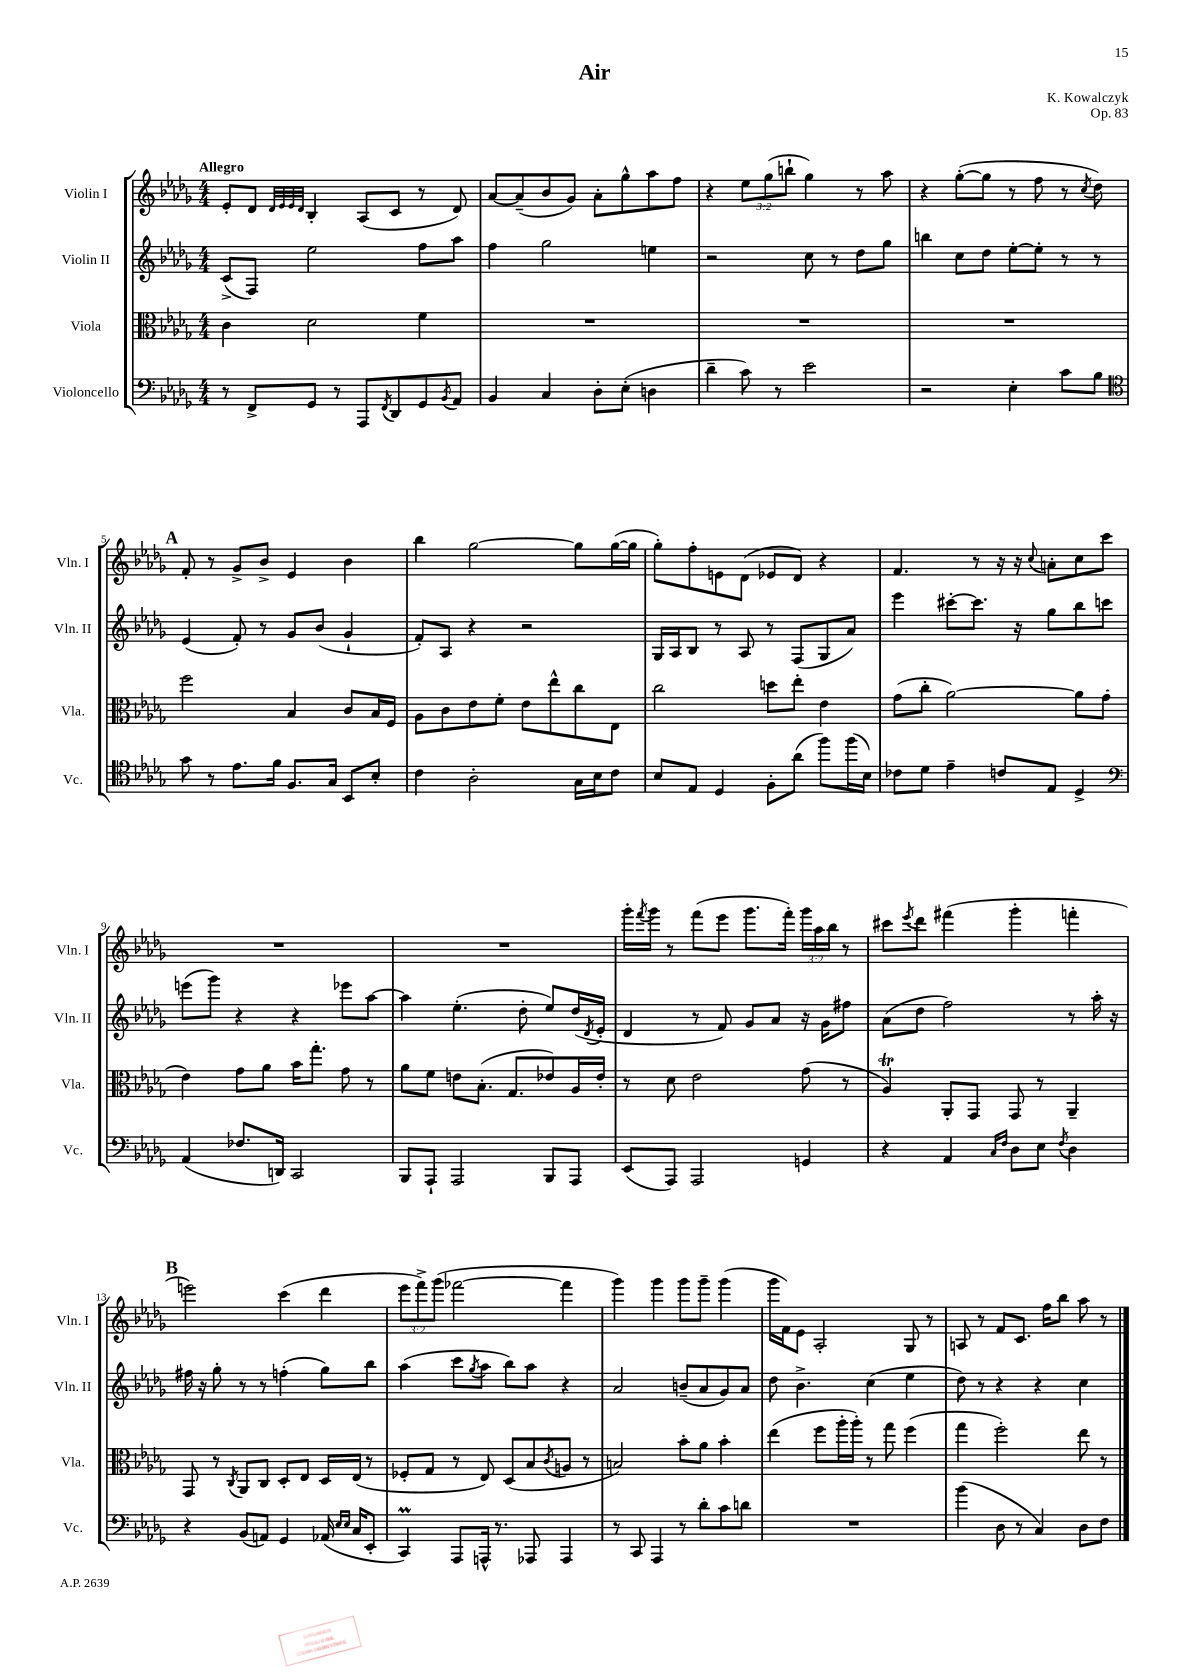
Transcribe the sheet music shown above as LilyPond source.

\header { title = "Air" composer = "K. Kowalczyk" opus = "Op. 83" }
<<
\new StaffGroup <<
\new Staff = "s0" \with { instrumentName = "Violin I" shortInstrumentName = "Vln. I" } {
    \clef treble \key des \major \numericTimeSignature \time 4/4 \override Staff.TupletNumber.text = #tuplet-number::calc-fraction-text \tempo "Allegro"
    ees'8-. des'8 \grace { des'32 ees'32 ees'32 des'32 } bes4-. aes8( c'8 r8 des'8) |
    aes'8~ aes'8--( bes'8 ges'8) aes'8-. ges''8-^ aes''8 f''8 |
    r4 \tuplet 3/2 { ees''8 ges''8( b''8-! } ges''4) r8 aes''8 |
    r4 ges''8~-.( ges''8 r8 f''8 r8 \acciaccatura { c''8 } des''8) |
    \mark \markup { \bold "A" } f'8-. r8 ges'8-> bes'8-> ees'4 bes'4 |
    bes''4 ges''2~ ges''8 ges''16~( ges''16 |
    ges''8-.) f''8-. e'8 des'8( ees'8 des'8) r4 |
    f'4. r8 r16 r16 \appoggiatura { c''8 } a'8-. c''8 c'''8 |
    R1 |
    R1 |
    ges'''16-. \acciaccatura { f'''8 } ges'''16 r8 f'''8( ees'''8 ges'''8. f'''16-.) \tuplet 3/2 { ges'''16 aes''16 bes''16 } r8 |
    cis'''8 \acciaccatura { ees'''8 } des'''8 fis'''4( ges'''4-. f'''4-. |
    \mark \markup { \bold "B" } e'''2) c'''4( des'''4 |
    \tuplet 3/2 { ees'''8 f'''8->) ges'''8( } fes'''2~ fes'''4 |
    ges'''4) ges'''4 ges'''8 ges'''8-- ges'''4( |
    ges'''16 f'16) ees'8 aes2-. ges8 r8 |
    a8 r8 f'8 c'8. f''16 bes''8 aes''8 r8 \bar "|." |
}
\new Staff = "s1" \with { instrumentName = "Violin II" shortInstrumentName = "Vln. II" } {
    \clef treble \key des \major \numericTimeSignature \time 4/4
    c'8->( f8) ees''2 f''8 aes''8 |
    f''4 ges''2 e''4 |
    r2 c''8 r8 des''8 ges''8 |
    b''4 c''8 des''8 ees''8~-. ees''8-. r8 r8 |
    \mark \markup { \bold "A" } ees'4( f'8-.) r8 ges'8 bes'8( ges'4-! |
    f'8-.) aes8 r4 r2 |
    ges16 aes16 bes8 r8 aes8 r8 f8( ges8 aes'8) |
    ees'''4 cis'''8~-. cis'''8. r16 ges''8 bes''8 c'''8 |
    e'''8( ges'''8) r4 r4 ees'''8 aes''8~ |
    aes''4 ees''4.-.( des''8-. ees''8) des''16( \acciaccatura { des'8 } ees'16-. |
    des'4 r8 f'8) ges'8 aes'8 r16 ges'16 fis''8 |
    aes'8( des''8 f''2) r8 aes''16-. r16 |
    \mark \markup { \bold "B" } fis''16 r16 ges''8-. r8 r8 f''4-.( ges''8) bes''8 |
    aes''4( c'''8 \acciaccatura { ges''8 } aes''8 bes''8) aes''8 r4 |
    aes'2 b'8--( aes'8 ges'8) aes'8 |
    des''8 bes'4.-> c''4( ees''4 |
    des''8) r8 r4 r4 c''4 \bar "|." |
}
\new Staff = "s2" \with { instrumentName = "Viola" shortInstrumentName = "Vla." } {
    \clef alto \key des \major \numericTimeSignature \time 4/4
    c'4 des'2 f'4 |
    R1 |
    R1 |
    R1 |
    \mark \markup { \bold "A" } f''2 bes4 c'8 bes16 f16 |
    aes8 c'8 ees'8 f'8-. ees'8 ees''8-^ c''8 ees8 |
    c''2 d''8 ees''8-. ees'4 |
    ges'8( c''8-. aes'2~) aes'8 ges'8( |
    ees'4) ges'8 aes'8 bes'16 ges''8.-. ges'8 r8 |
    aes'8 f'8 e'8 bes8.-.( ges8. ees'8) aes16 ees'16-. |
    r8 des'8 ees'2 ges'8( r8 |
    aes4\trill) aes,8-. ges,8 ges,8 r8 aes,4-- |
    \mark \markup { \bold "B" } ges,8 r8 \acciaccatura { c8 } aes,8 c8 des8-. ees8 des16 ees16( r8 |
    fes8-. ges8 r8 ees8) des8( bes8 \acciaccatura { c'8 } a8 r8 |
    b2) bes'8-. aes'8 bes'4-. |
    ees''4( f''8 aes''16-. aes''16-.) r8 ges''8 f''4( |
    ges''4 f''2-.) ees''8 r8 \bar "|." |
}
\new Staff = "s3" \with { instrumentName = "Violoncello" shortInstrumentName = "Vc." } {
    \clef bass \key des \major \numericTimeSignature \time 4/4
    r8 f,8-> ges,8 r8 aes,,8 \acciaccatura { f,8 } des,8 ges,8 \acciaccatura { bes,8 } aes,8 |
    bes,4 c4 des8-. ees8-.( d4 |
    des'4-- c'8) r8 ees'2 |
    r2 ees4-. c'8 bes8 |
    \mark \markup { \bold "A" } \clef tenor ges'8 r8 ees'8. f'16 f8. ges16 bes,8 bes8-. |
    c'4 aes2-. ges16 bes16 c'8 |
    bes8 ees8 des4 f8-. aes'8( f''8) f''16( bes16) |
    ces'8 des'8 ees'4-- c'8 ees8 des4-> |
    \clef bass aes,4( fes8. d,16) c,2 |
    bes,,8 aes,,8-! aes,,2 bes,,8 aes,,8 |
    ees,8( aes,,8) aes,,2 g,4 |
    r4 aes,4 \grace { c16 f16 } des8 ees8 \acciaccatura { f8 } des4 |
    \mark \markup { \bold "B" } r4 bes,8( a,8) ges,4 aes,16( \grace { ees16 ees16 } c16 ees,8-. |
    c,4\prall) aes,,8 a,,16-^ r8. aes,,8 aes,,4 |
    r8 c,8 aes,,4 r8 des'8-. c'8 d'8 |
    R1 |
    bes'4( des8 r8 c4) des8 f8 \bar "|." |
}
>>
>>
